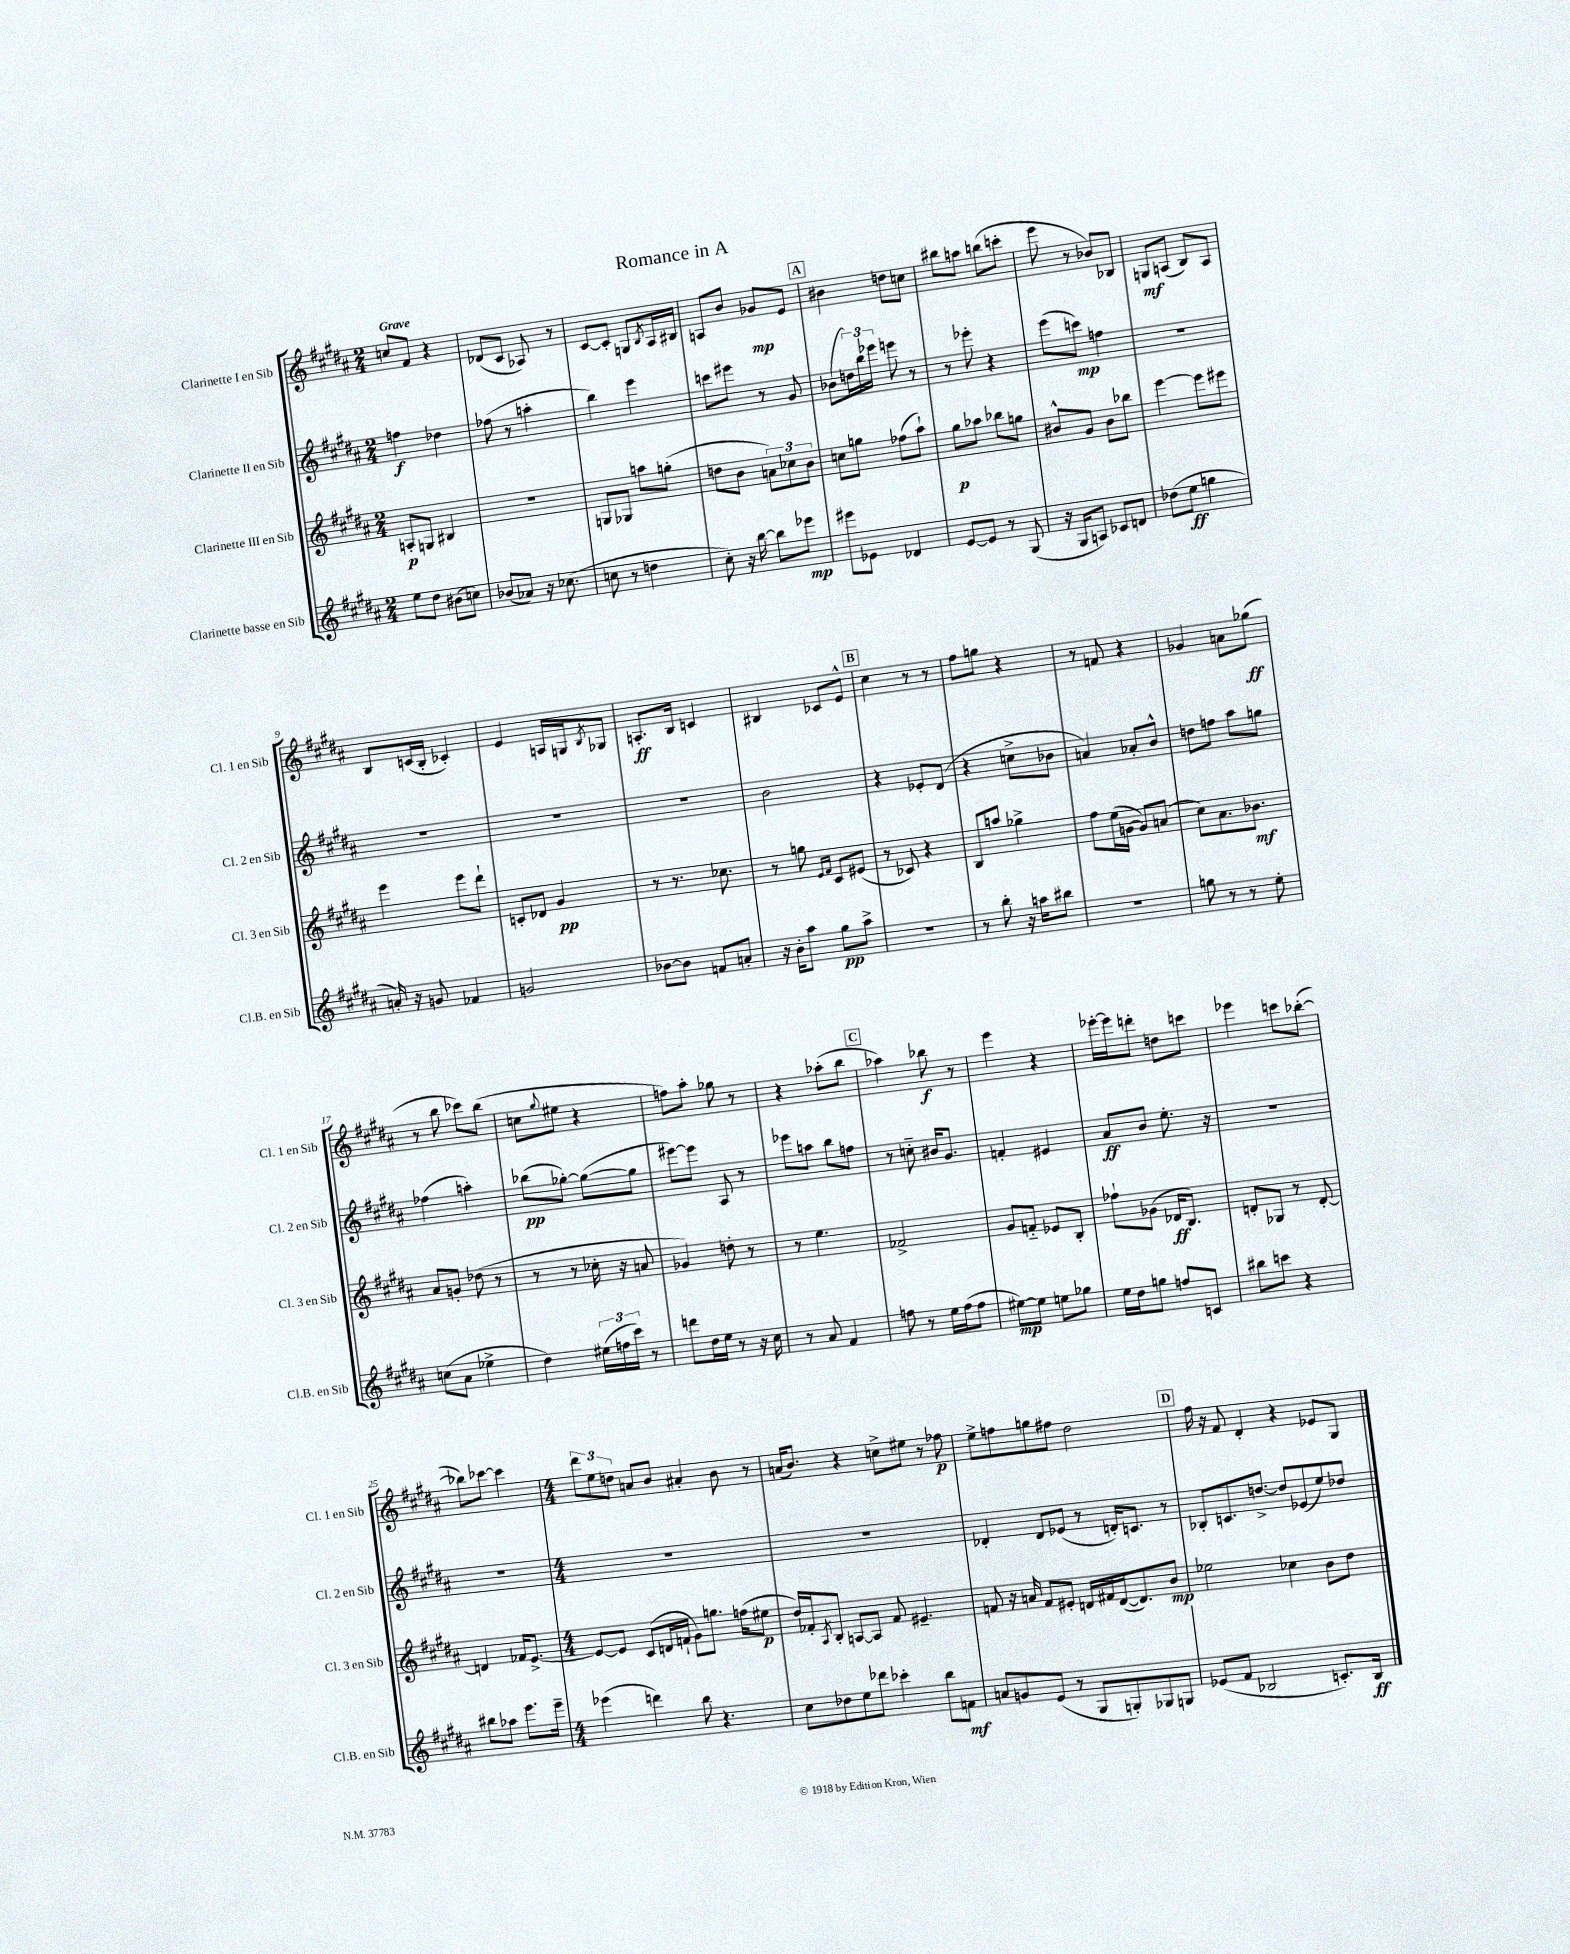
\header { title = "Romance in A" }
<<
\new StaffGroup <<
\new Staff = "s0" \with { instrumentName = "Clarinette I en Sib" shortInstrumentName = "Cl. 1 en Sib" } {
    \clef treble \key b \major \numericTimeSignature \time 2/4 \tempo "Grave"
    c''8 fis'8 r4 |
    des'8( cis'8 aes8) r8 |
    cis'8~ cis'8-. g8 \acciaccatura { b8 } ais16 bis16 |
    a8 b'8 ges'8\mp e'8 |
    \mark \markup { \box "A" } bis'4 d''8 c''8 |
    bis''8 a''8 b''8( c'''8-. |
    e'''8 r8 bes'8) bes8 |
    g8\mf a8( b8) a8 |
    b8 c'16( b16-. ces'4-.) |
    e'4 a16 g16 \acciaccatura { b8 } ges8 |
    a8.-.\ff b16 c'4 |
    bis4 ces'8 e'8-^ |
    \mark \markup { \box "B" } cis''4 r8 r8 |
    fis''8 g''8 r4 |
    r8 f'8 r4 |
    ges'4 a'8 ges''8\ff( |
    r8 b''8 ces'''8) b''8( |
    c''8 \appoggiatura { gis''8 } eis''8 r4 |
    f''8) ais''8-. ges''8 r8 |
    r4 aes''8-.( b''8 |
    \mark \markup { \box "C" } aes''4) bes''8\f r8 |
    e'''4 r4 |
    ees'''16~-. ees'''16 d'''8-. d''8 c'''8 |
    ees'''4 c'''8 bes''8~-.( |
    bes''8) ces'''8~ ces'''4 |
    \numericTimeSignature \time 4/4 \tuplet 3/2 { dis'''8 e''8 d''8 } a'8 b'8 ais'4-. b'8 r8 |
    a'16( b'8.) r4 c''8-> eis''8 r8 fes''8\p |
    e''8-> f''8 g''8 fis''8 dis''2 |
    \mark \markup { \box "D" } fis''16 r16 fis'8 dis'4-. r4 ees'8 gis8 \bar "|." |
}
\new Staff = "s1" \with { instrumentName = "Clarinette II en Sib" shortInstrumentName = "Cl. 2 en Sib" } {
    \clef treble \key b \major \numericTimeSignature \time 2/4
    f''4\f des''4 |
    fes''8( r8 a''4-. |
    b''4) e'''4 |
    c'''8 eis'''8 r8 gis'8 |
    \mark \markup { \box "A" } bes'8( \tuplet 3/2 { d''16) b''16 ees'''16 } e'''8 r8 |
    r8 ees'''8-. r4 |
    e'''8( c'''8\mp) f''4 |
    R2 |
    R2 |
    R2 |
    R2 |
    b'2 |
    \mark \markup { \box "B" } r4 ees'8-. dis'8( |
    r4 c''8-> bes'8 |
    a'4) aes'8-. b'8-^ |
    d''8 f''8 ais''8 g''8 |
    fes''4( a''4-.) |
    bes''8\pp( ges''8~-.) ges''8~( ges''8 |
    eis'''8~) eis'''8 ais8 r8 |
    ees'''8 a''8 b''8 f''8 |
    \mark \markup { \box "C" } r8 c''8-_ bis'16 gis'8. |
    f'4-. eis'4 |
    ais'8\ff b'8 e''8.-. r16 |
    R2 |
    R2 |
    \numericTimeSignature \time 4/4 R1 |
    R1 |
    des'4-. des'8 ees'8( r8 d'16-.) c'8. r8 |
    \mark \markup { \box "D" } bes8-. c'8. d''8.~-> d''8 ees'8( e''8) des''8 \bar "|." |
}
\new Staff = "s2" \with { instrumentName = "Clarinette III en Sib" shortInstrumentName = "Cl. 3 en Sib" } {
    \clef treble \key b \major \numericTimeSignature \time 2/4
    a8-.\p g8 bis4 |
    R2 |
    g8 ges8 a''8 g''8-.( |
    d''8 b'8 \tuplet 3/2 { a'8) ces''8 b'8 } |
    \mark \markup { \box "A" } c''8 g''8 fes''8( ais''8-!) |
    gis''8\p aes''8 bes''8 g''8 |
    bis'8-^ gis'8 bis'8 bes''8 |
    e'''4~ e'''8 eis'''8 |
    e'''4 e'''8 dis'''8-! |
    c'8-. des'8 gis'4\pp |
    r8 r8. ces''8. |
    r8 g''8 \grace { e'16 fis'16 } cis'8 eis'8( |
    \mark \markup { \box "B" } r8 ces'8) r4 |
    b8 a''8 ges''4-> |
    fis''8 e''16( g'16~ g'8) a'8( |
    cis''8) ais'8. bes'8.\mf |
    ais'8 g'8-. des''8( r8 |
    r8 r8 ces''16-. r16 a'8 |
    ges'4) d''8-. r8 |
    r8 e''4. |
    \mark \markup { \box "C" } fes'2-> |
    gis'8 f'8-_ ees'8 b8-. |
    fes''8-! ges'8( des'16\ff b8.) |
    d'8-. ges8 r8 d'8~-. |
    d'4 fes'16 e'8.~-> |
    \numericTimeSignature \time 4/4 e'8~ e'8 cis'8( d'16 f'16-! gis'8) g''8. f''16( eis''8\p |
    dis''16) fes'16-. \acciaccatura { ais8 } b8-. a8~ a8 fes'8 eis'4.-- |
    f'8 r16 a'16 f'8 eis'8-. d'16 fis'16 d'16~( d'8.) b'8\mp |
    \mark \markup { \box "D" } ees''2 ces''4 b'8 dis''8 \bar "|." |
}
\new Staff = "s3" \with { instrumentName = "Clarinette basse en Sib" shortInstrumentName = "Cl.B. en Sib" } {
    \clef treble \key b \major \numericTimeSignature \time 2/4
    e''8 dis''8 bis'8( c''8) |
    bes'8( aes'8) r16 ces''8.( |
    c''8 r8 d''4 |
    cis''8-.) r16 b''16~ b''8 ees'''8\mp |
    \mark \markup { \box "A" } eis'''8 ees'8 des'4 |
    e'8~ e'8 r8 gis8( |
    r16 gis16 a8) ces'8 d'8 |
    des''8( e''8\ff g''4 |
    a'16-.) r16 g'8 fes'4 |
    g'2 |
    bes'8~ bes'8 f'8 a'8-. |
    r16 b'16-. ais''8 gis''8\pp ais''8-> |
    \mark \markup { \box "B" } r2 |
    r8 b''8-. r16 a''16 bis''8 |
    r2 |
    g''8 r8 r8 e''8-. |
    c''8( ais'8 ees''4-> |
    dis''4) \tuplet 3/2 { eis''16( f''16 cis'''16) } r8 |
    d'''8 dis''16 e''16 r8 r16 cis''16 |
    r8 ais'8 fis'4 |
    \mark \markup { \box "C" } f''8 r8 e''16 f''16( f''8 |
    eis''8~\mp) eis''8 e''8 ges''8 |
    e''16 dis''16 g''8 f''8 c'8 |
    bis''8 c'''8 r4 |
    bis''8 aes''8 e'''8. e'''16-- |
    \numericTimeSignature \time 4/4 ees'''4( d'''4) b''8 r4. |
    cis''8 des''8 e''8 des'''8 ces'''4-. b''8 f'8\mf |
    a'8 g'8 e'8( r8 gis8 g8-.) ges8 g8 |
    \mark \markup { \box "D" } ees'8( fis'8 bes2 c'8.-.) bes16\ff \bar "|." |
}
>>
>>
